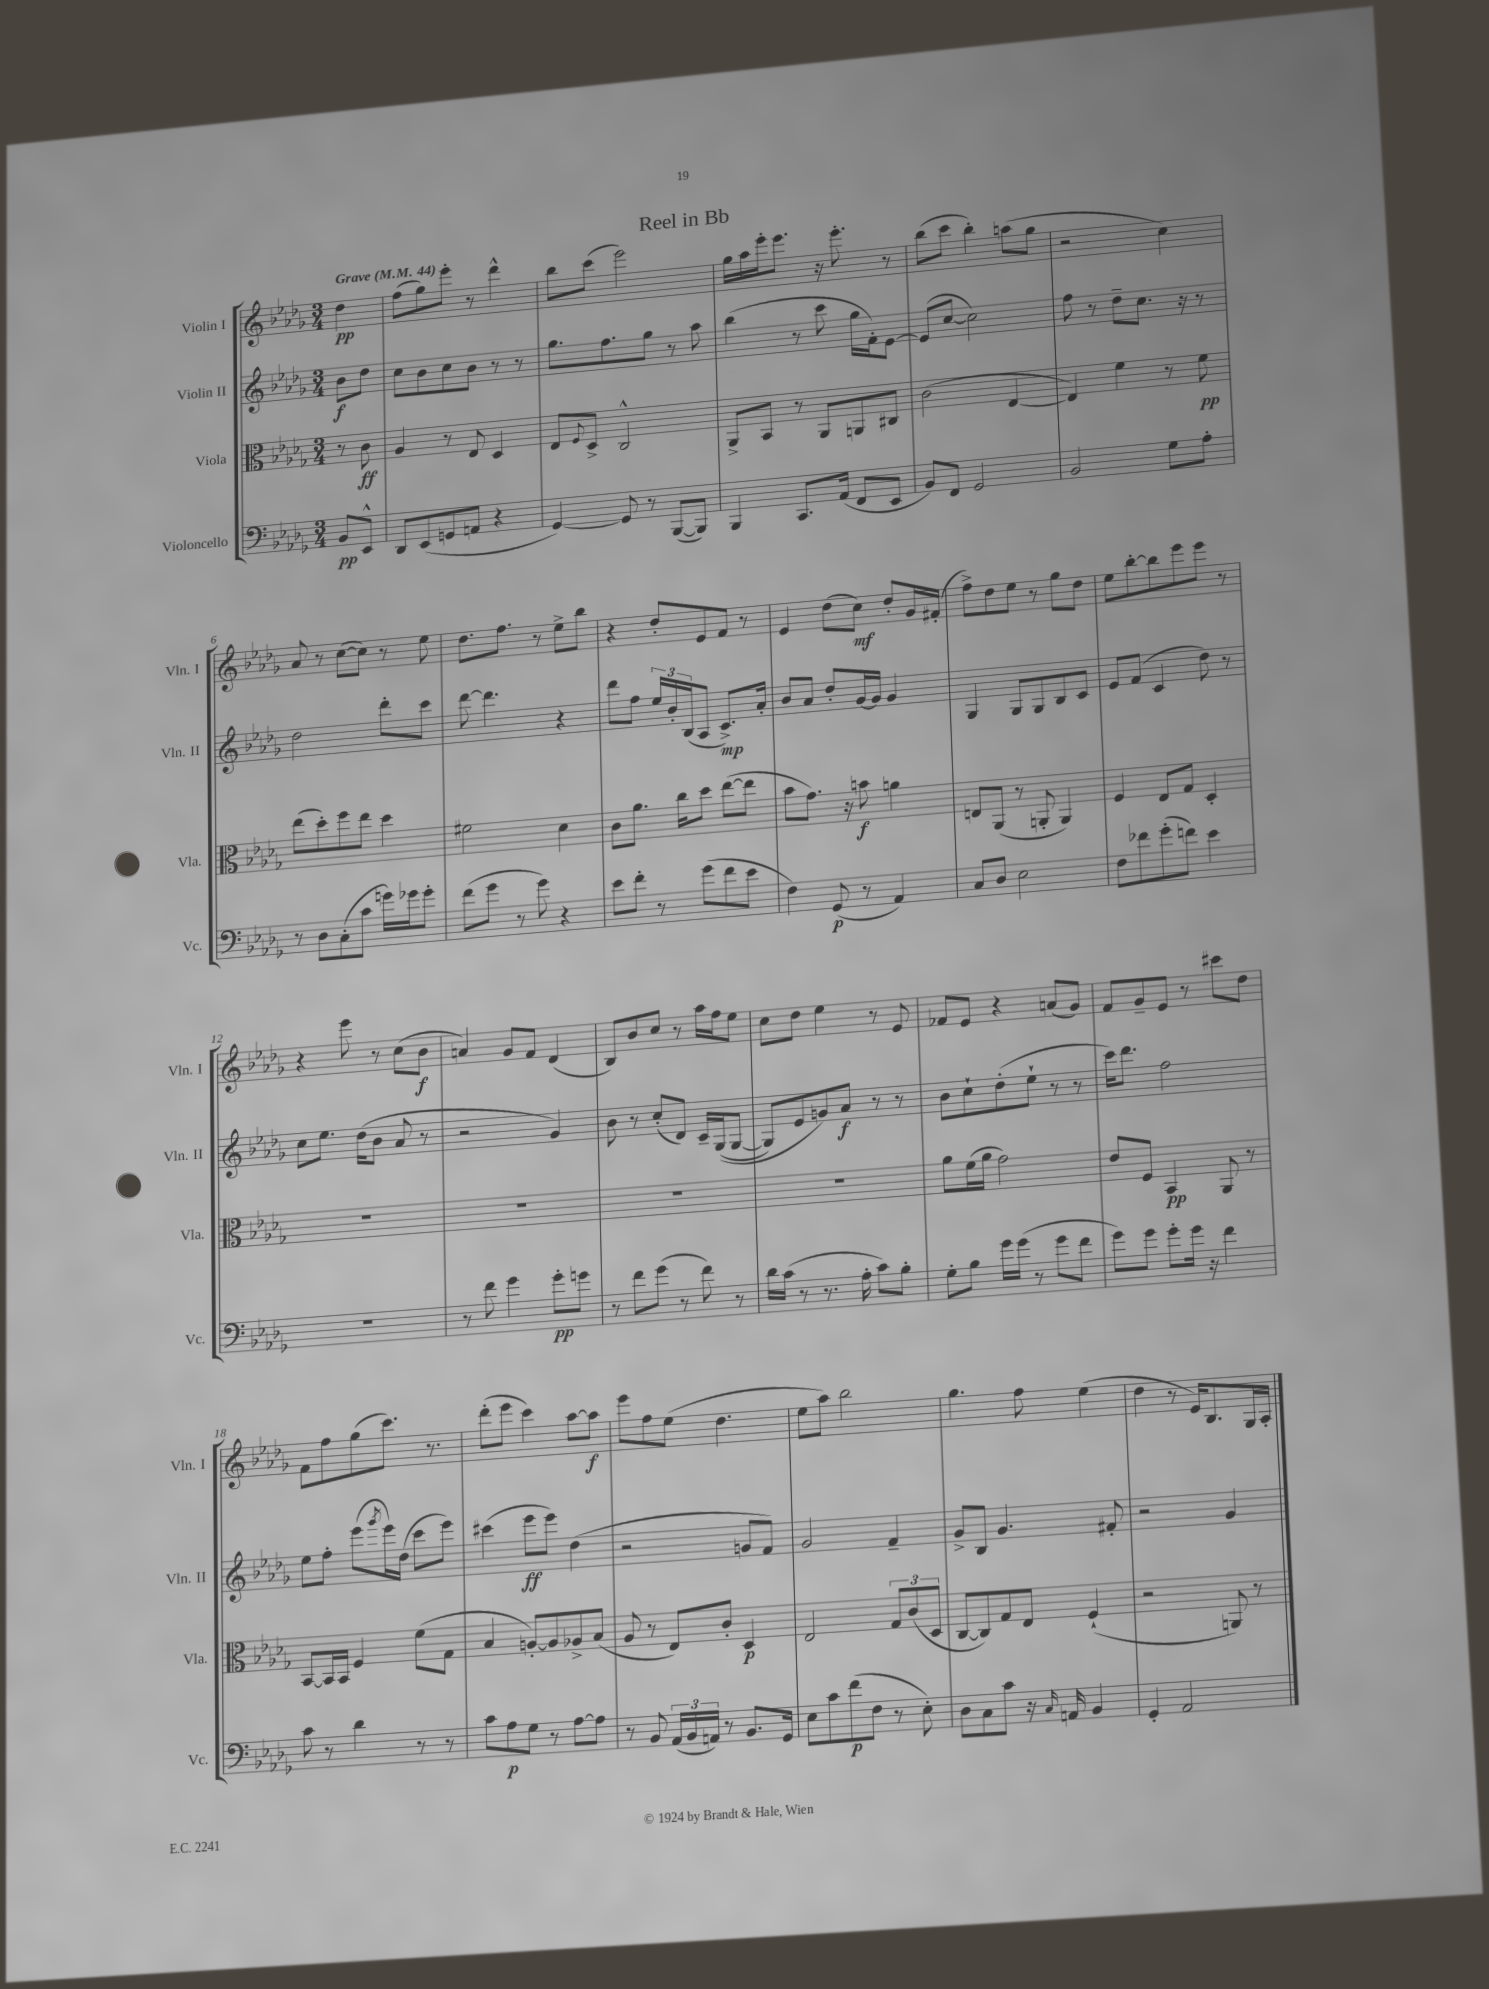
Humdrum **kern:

**kern	**kern	**kern	**kern
*staff4	*staff3	*staff2	*staff1
*clefF4	*clefC3	*clefG2	*clefG2
*k[b-e-a-d-g-]	*k[b-e-a-d-g-]	*k[b-e-a-d-g-]	*k[b-e-a-d-g-]
*M3/4	*M3/4	*M3/4	*M3/4
*MM44	*MM44	*MM44	*MM44
8BB-	8r	8b-	4dd-
8EE-^^	8c	8dd-	.
=	=	=	=
8DD-	4A-	8cc	(8ff
(8EE-	.	8b-	8gg-)
8GG	8r	8cc	8eee-'
8AA	8E-	8b-	8r
4r	4D-	8r	4ddd-^^
.	.	8r	.
=	=	=	=
[4GG-)	8E-	8.gg-	8bb-
.	8qqF	.	.
.	8D-^	.	(8ccc
.	.	8.ff	.
8GG-]	2C^^	.	2eee-)
8r	.	8gg-	.
([8BBB-	.	8r	.
8BBB-])	.	8aa-	.
=	=	=	=
4BBB-	8AA-^	(4bb-	16gg-
.	.	.	16aa-
.	8BB-	.	16eee-'
.	.	.	8.eee-
8.CC	8r	8r	.
.	8AA-	8ccc	16r
(16AA-	.	.	8.eee-'
8FF	8AA	16gg-	.
.	.	16f')	.
8EE-	8C#	[8e-	8r
=	=	=	=
8BB-)	(2c	(8e-]	(8bb-
8FF	.	[8cc	8ccc
2GG-	.	2cc])	4bb-')
.	[4E-	.	(8aa
.	.	.	8gg-
=	=	=	=
2BB-	4E-])	8ff	2r
.	.	8r	.
.	4f	8dd-~	.
.	.	8.cc	.
8G-	8r	.	4cc)
.	.	16r	.
8A-'	8f	8r	.
=	=	=	=
8r	(8ee-	2dd-	8a-
8D-	8dd-')	.	8r
(8C'	8ff	.	([8cc
8c	8ee-	.	8cc])
16g)	4dd-	8ddd-'	8r
16g-	.	.	.
8g-'	.	8ccc	8ee-
=	=	=	=
(8f	2f#	[8ddd-	8.dd-
8g-	.	4.ddd-]	.
.	.	.	8.ff
8r	.	.	.
8g-)	.	.	8r
4r	4d-	4r	8ee-^
.	.	.	8bb-
=	=	=	=
8e-	8c	8ddd-	4r
8f'	8.a-	8ff	.
8r	.	24ee-	8dd-'
.	.	24b-'	.
.	16cc	.	.
.	.	(24B-	.
(8g-	8dd-	8A-	8e-
8f	([8ee-	8.c^)	8f
8e-	8ee-]	.	8r
.	.	16a-'	.
=	=	=	=
4F)	8b-	8b-	4e-
.	8.g-)	8a-	.
(8GG-	.	8dd-'	(8dd-
.	16r	.	.
8r	8b	[16g-	8cc)
.	.	16g-]	.
4AA-)	4a	4g-	8dd-'
.	.	.	16g-
.	.	.	(16f#'
=	=	=	=
8C	8E	4G-	8ff^)
8D-	(8AA-	.	8dd-
2E-	8r	8G-	8ee-
.	8AA'	8G-	8r
.	4AA)	8B-	8gg-
.	.	8c	8dd-
=	=	=	=
8F	4F	8e-	8ee-
8f-	.	(8f	[8bb-'
(8g-'	8E-	4c	8bb-]
8f)	8G-	.	8eee-
4e-	4D-'	8dd-)	8eee-
.	.	8r	8r
=	=	=	=
2.r	2.r	8cc	4r
.	.	8.ee-	.
.	.	.	8eee-
.	.	(16dd-	.
.	.	8b-	8r
.	.	8a-	(8cc
.	.	8r	8b-
=	=	=	=
8r	2.r	2r	4a)
8f	.	.	.
4g-	.	.	8g-
.	.	.	8f
8g-'	.	4g-)	(4d-
8g	.	.	.
=	=	=	=
8r	2.r	8b-	8B-)
8f	.	8r	8b-
(8g-	.	(8cc'	8cc
8r	.	8d-)	8r
8f)	.	16c~	16aa-
.	.	&((16G-	16ff
8r	.	[8G-	8ee-
=	=	=	=
16d-	2.r	8G-])	8cc
(16c	.	.	.
8r	.	8e-	8dd-
8.r	.	8g&)	4ee-
.	.	8a-	.
16A-'	.	.	.
8c)	.	8r	8r
8B-'	.	8r	8e-
=	=	=	=
8G-'	8a-	8b-	8f-
8B-	(16f	8cc`	8e-
.	16a-	.	.
16g-	2g-)	(8dd-'	4r
(16g-	.	.	.
8r	.	8ee-`	.
8g-	.	8r	(8a
8f	.	8r	8g-)
=	=	=	=
8g-)	8e-	16ccc)	8f
.	.	8.ddd-	.
8g-	8F	.	8g-~
8g-'	4BB-	2ff	8e-
16g-	.	.	8r
16r	.	.	.
4f	8AA-	.	8ccc#
.	8r	.	8dd-
=	=	=	=
8c	[8BB-	8ee-	8f
8r	16BB-]	8ff'	8ff
.	16BB-	.	.
4d-	4F	(8eee-	(8gg-
.	.	8qggg-	.
.	.	16eee-)	8.ccc)
.	.	(16dd-	.
8r	(8f	8ccc	.
.	.	.	8.r
8r	8G-	8eee-)	.
=	=	=	=
8c	4B-	(4ccc#	(8ddd-'
8A-	.	.	8eee-
8G-	[8A')	8eee-	4ccc)
8r	8A]	8eee-)	.
[8A-	8A-^	(4dd-	[8aa-
8A-]	(8B-	.	8aa-]
=	=	=	=
8r	8A-	2r	8eee-
8BB-	8r	.	8ff
(24AA-	8E-)	.	(8ee-
24BB-	.	.	.
24AA)	.	.	.
8r	8c'	.	4.dd-
8.BB-	4D-	8g	.
.	.	8f)	.
16GG-	.	.	.
=	=	=	=
8E-	2E-	2g-	8ee-
8c	.	.	8aa-)
(8f	.	.	2bb-
8F	.	.	.
8r	12G-	4f~	.
.	(12c	.	.
8E-')	.	.	.
.	12D-	.	.
=	=	=	=
8D-	[8C	8g-^	4.gg-
8C	8C])	8B-	.
8c	8G-	4.g-	.
16r	8E-	.	8ff
16qqC	.	.	.
16AA	.	.	.
4BB-	(4F`	.	(4ee-
.	.	8f#'	.
=	=	=	=
4GG-'	2r	2r	4dd-
2AA-	.	.	8r
.	.	.	16e-)
.	.	.	8.B-
.	8AA)	4g-	.
.	8r	.	16G-
.	.	.	16A-'
==	==	==	==
*-	*-	*-	*-
